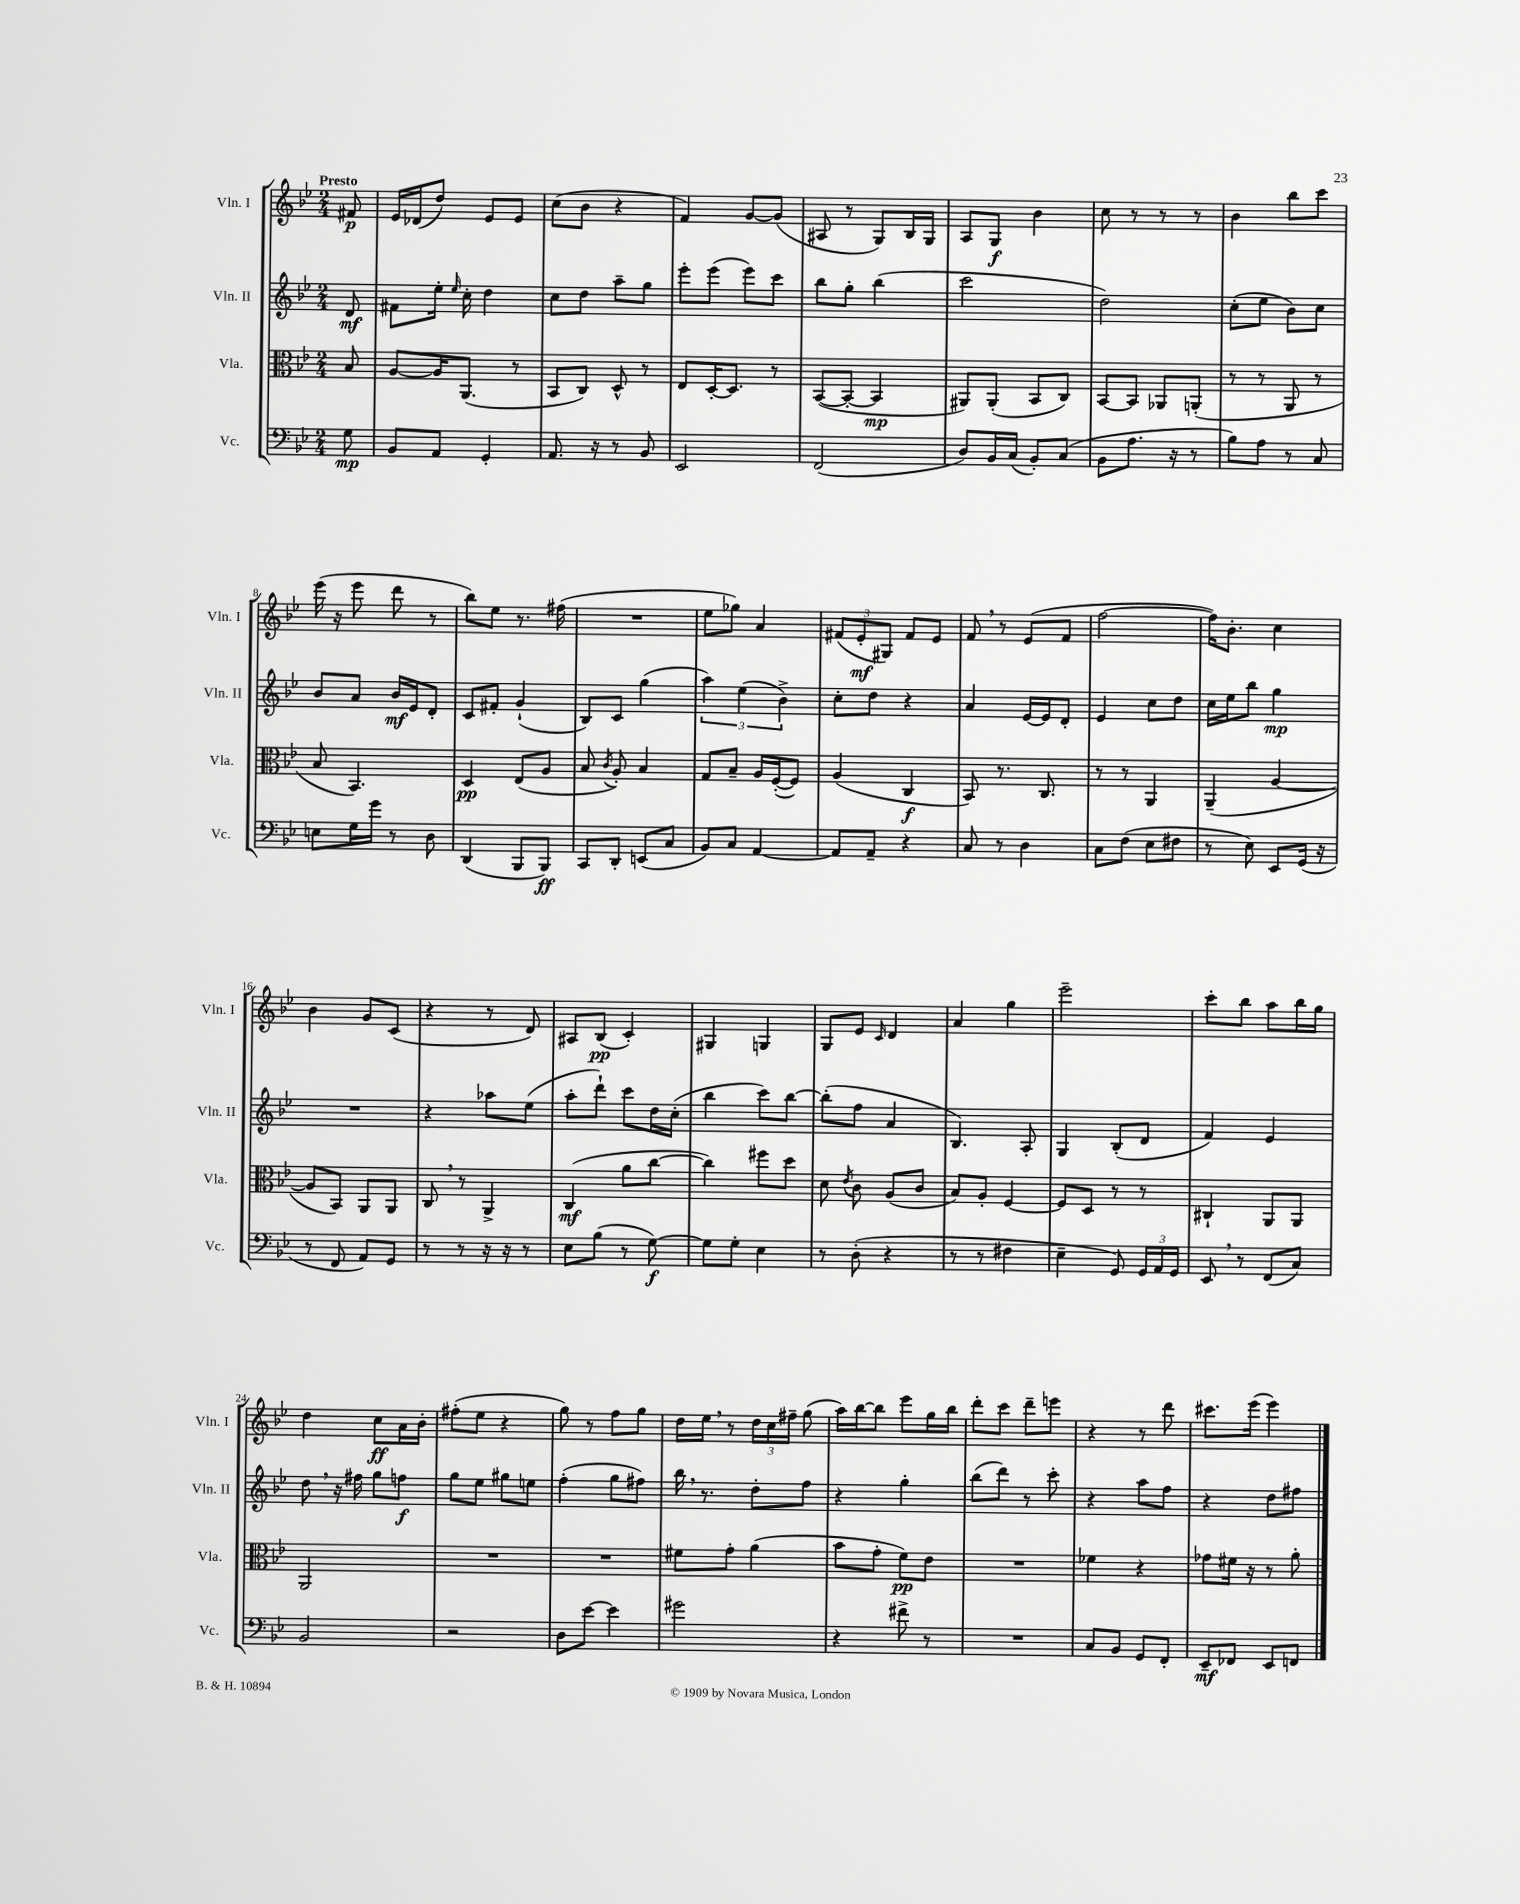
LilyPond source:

<<
\new StaffGroup <<
\new Staff = "s0" \with { instrumentName = "Vln. I" shortInstrumentName = "Vln. I" } {
    \clef treble \key bes \major \numericTimeSignature \time 2/4 \partial 8 \tempo "Presto"
    \autoBeamOff fis'8\p |
    ees'16[ des'16( d''8]) ees'8[ ees'8] |
    c''8[( bes'8] r4 |
    f'4) g'8[~ g'8]( |
    ais8 r8 g8[) bes16 g16] |
    a8[ g8]\f bes'4 |
    c''8 r8 r8 r8 |
    bes'4 bes''8[ c'''8] |
    ees'''16( r16 ees'''8 d'''8 r8 |
    bes''8[) ees''8] r8. fis''16( |
    R2 |
    ees''8[ ges''8]) a'4 |
    \tuplet 3/2 { fis'8[( ees'8-.\mf gis8]) } fis'8[ ees'8] |
    f'8 \breathe r8 ees'8[( f'8] |
    f''2~ |
    f''16[) bes'8.]-. c''4 |
    bes'4 g'8[ c'8]( |
    r4 r8 d'8) |
    ais8[ bes8]\pp( c'4-.) |
    gis4 g4 |
    g8[ ees'8] \grace { c'16 } d'4 |
    a'4 g''4 |
    ees'''2-- |
    c'''8[-. bes''8] a''8[ bes''16 g''16] |
    d''4 c''8[\ff a'16 bes'16]-. |
    fis''8[-.( ees''8] r4 |
    g''8) r8 f''8[ g''8] |
    d''16[ ees''16] \breathe r8 \tuplet 3/2 { d''16[ c''16 fis''16]-- } g''8( |
    a''16[) bes''16~ bes''8] ees'''8[ g''16 bes''16] |
    d'''8[-. c'''8] d'''8[-- e'''8] |
    r4 r8 d'''8 |
    cis'''8.[ ees'''16]( ees'''4) \bar "|." |
}
\new Staff = "s1" \with { instrumentName = "Vln. II" shortInstrumentName = "Vln. II" } {
    \clef treble \key bes \major \numericTimeSignature \time 2/4 \partial 8
    \autoBeamOff d'8\mf |
    fis'8[ ees''16]-. \grace { ees''16 } c''16-. d''4 |
    c''8[ d''8] a''8[-- g''8] |
    ees'''8[-. ees'''8]( ees'''8[) c'''8] |
    bes''8[ g''8]-. bes''4( |
    c'''2 |
    d''2) |
    c''8[-.( ees''8] bes'8[) c''8] |
    bes'8[ a'8] bes'16[\mf ees'16 d'8]-. |
    c'8[ fis'8]-. g'4-!( |
    bes8[) c'8] g''4( |
    \tuplet 3/2 { a''4) ees''4( bes'4->) } |
    c''8[-. d''8] r4 |
    a'4 ees'16[~ ees'16 d'8]-. |
    ees'4 c''8[ d''8] |
    c''16[ ees''16 bes''8] g''4\mp |
    R2 |
    r4 aes''8[ ees''8]( |
    a''8[-. d'''8]-!) c'''8[ d''16 c''16]-.( |
    bes''4 c'''8[) bes''8]~ |
    bes''8[-.( f''8] a'4 |
    bes4.) a8-. |
    g4 bes8[-.( d'8] |
    f'4) ees'4 |
    d''8 \breathe r16 fis''16 g''8[ f''8]\f |
    g''8[ ees''8] gis''8[ e''8] |
    f''4-.( g''8[ fis''8]) |
    bes''16 \breathe r8. d''8[-. f''8] |
    r4 g''4-. |
    bes''8[( d'''8]) r8 c'''8-. |
    r4 a''8[ f''8] |
    r4 d''8[ fis''8] \bar "|." |
}
\new Staff = "s2" \with { instrumentName = "Vla." shortInstrumentName = "Vla." } {
    \clef alto \key bes \major \numericTimeSignature \time 2/4 \partial 8
    \autoBeamOff bes8 |
    a8[~ a16 a,8.]( r8 |
    bes,8[ c8]) d8-^ r8 |
    ees8[ d16~-. d8.] r8 |
    bes,8[~( bes,8]~-. bes,4\mp |
    ais,8[) ais,8]-.( bes,8[ c8]) |
    bes,8[~ bes,8] aes,8[ a,8]-.( |
    r8 r8 a,8 r8 |
    bes8 bes,4.) |
    d4\pp ees8[( a8] |
    bes8 \acciaccatura { c'8 } a8-.) bes4 |
    g8[ bes8]-- a16[ f16~-.( f8]) |
    a4( c4\f |
    bes,8) r8. c8. |
    r8 r8 a,4 |
    a,4--( a4~ |
    a8[ bes,8]) a,8[ a,8] |
    c8 \breathe r8 a,4-> |
    c4\mf( a'8[ c''8]~ |
    c''4) fis''8[ d''8] |
    d'8 \acciaccatura { ees'8 } c'8 a8[( c'8] |
    bes8[) a8]-. f4~ |
    f8[ d8] r8 r8 |
    cis4-! a,8[ a,8] |
    a,2 |
    R2 |
    R2 |
    fis'8[ g'8]-. a'4( |
    bes'8[ g'8]-. f'8[\pp) ees'8] |
    R2 |
    fes'4 r4 |
    ges'8[ fis'16] r16 r8 a'8-. \bar "|." |
}
\new Staff = "s3" \with { instrumentName = "Vc." shortInstrumentName = "Vc." } {
    \clef bass \key bes \major \numericTimeSignature \time 2/4 \partial 8
    \autoBeamOff g8\mp |
    bes,8[ a,8] g,4-. |
    a,8. r16 r8 bes,8 |
    ees,2 |
    f,2( |
    d8[) bes,16 c16]( bes,8[-.) c8]( |
    bes,8[ a8.] r16 r8 |
    bes8[) a8] r8 c8 |
    e8[ g16 g'16] r8 d8 |
    d,4( bes,,8[ bes,,8]\ff) |
    c,8[ d,8]-. e,8[( c8] |
    bes,8[) c8] a,4~ |
    a,8[ a,8]-- r4 |
    c8 r8 d4 |
    c8[ f8]( ees8[ fis8] |
    r8 ees8) ees,8[ g,16]( r16 |
    r8 f,8 a,8[) g,8] |
    r8 r8 r16 r16 r8 |
    ees8[ bes8]( r8 g8~\f) |
    g8[ g8]-. ees4 |
    r8 d8-.( r4 |
    r8 r8 fis4 |
    ees4-- g,8) \tuplet 3/2 { g,16[ a,16 g,16] } |
    ees,8 \breathe r8 f,8[( c8]) |
    bes,2 |
    r2 |
    d8[ ees'8]~ ees'4 |
    gis'2 |
    r4 fis'8-> r8 |
    R2 |
    c8[ bes,8] g,8[ f,8]-. |
    ees,8[--\mf fes,8] ees,8[ f,8] \bar "|." |
}
>>
>>
